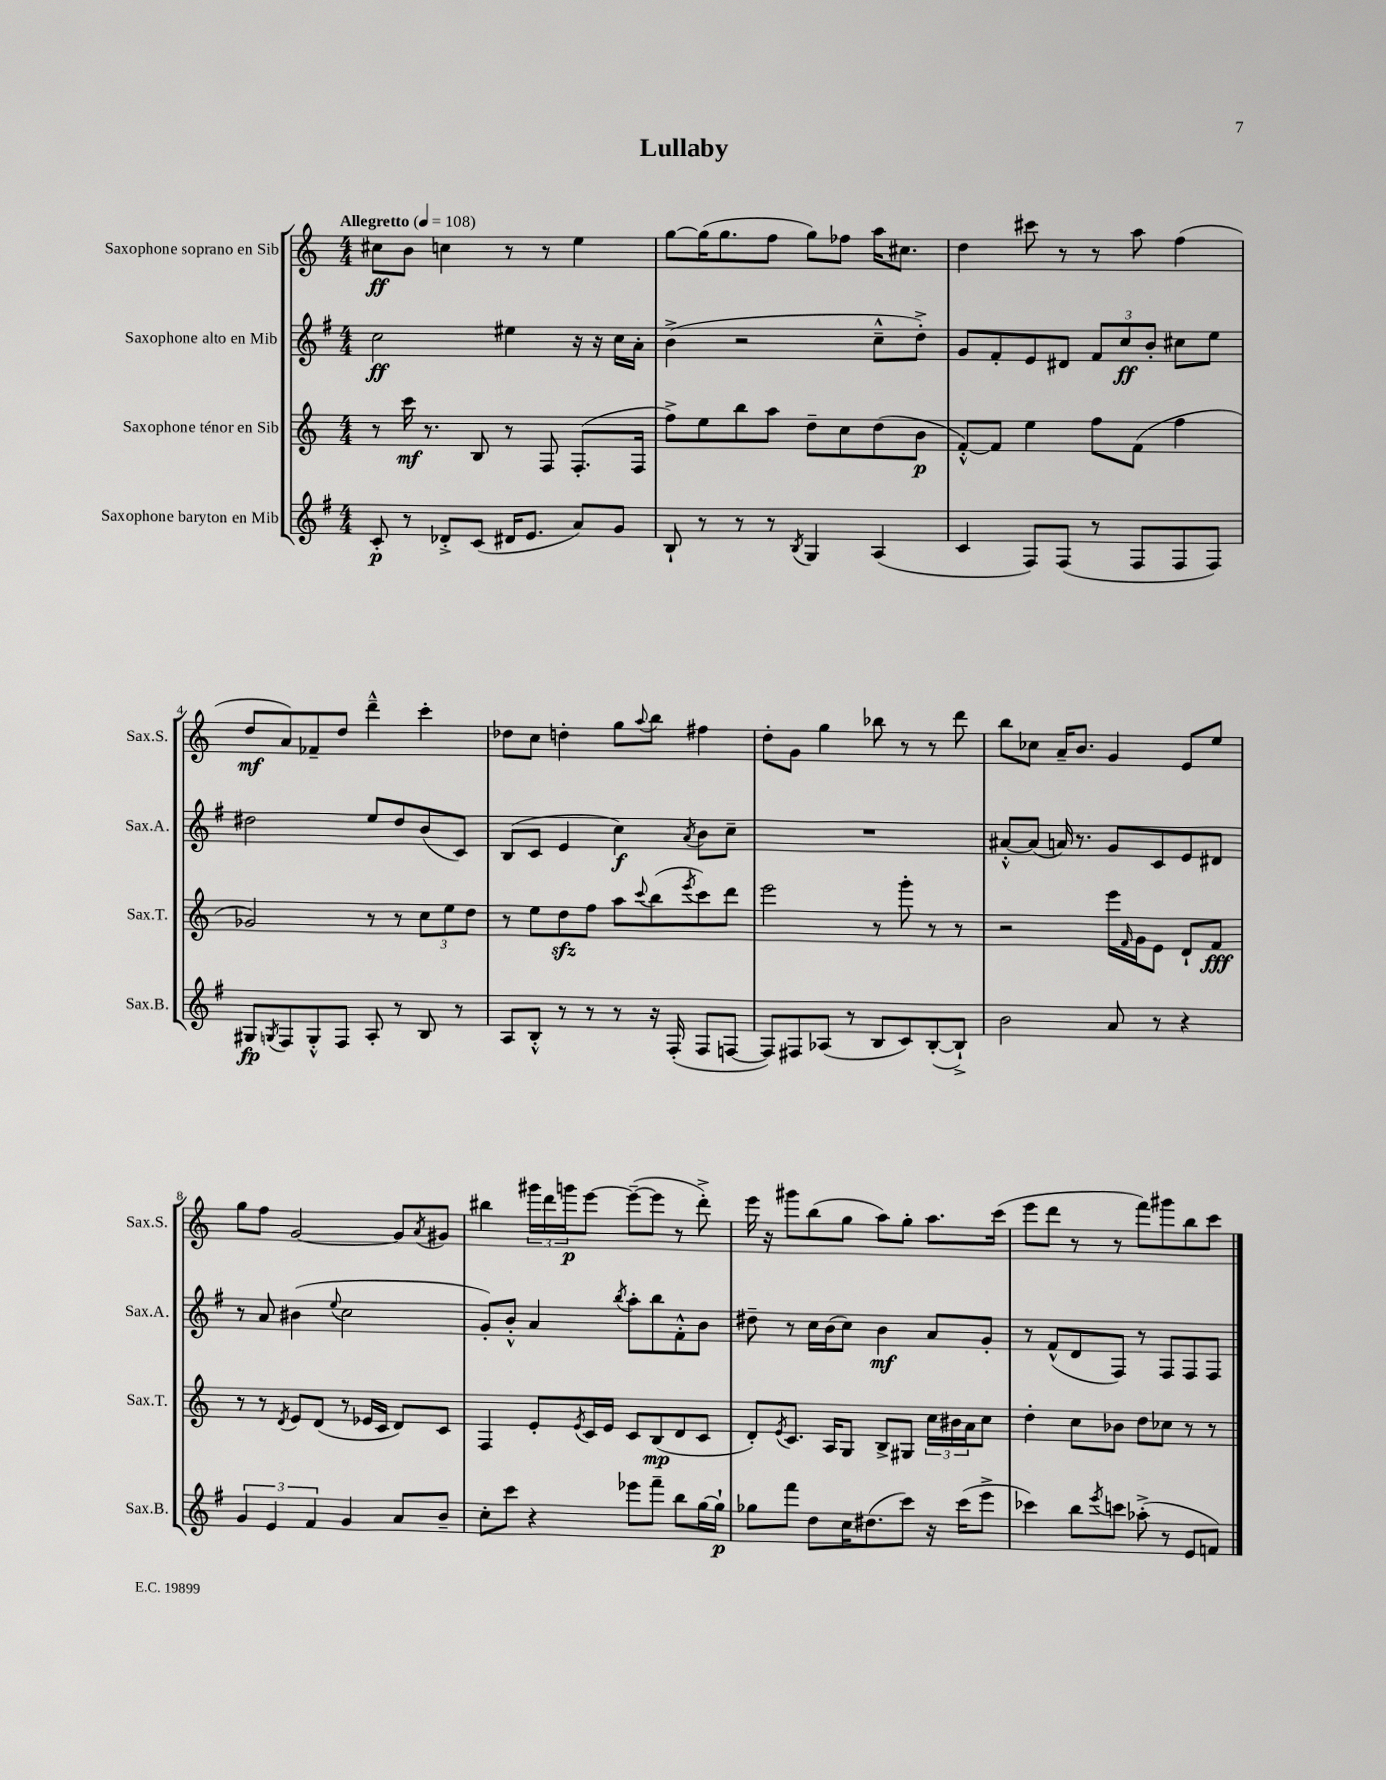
\header { title = "Lullaby" }
<<
\new StaffGroup <<
\new Staff = "s0" \with { instrumentName = "Saxophone soprano en Sib" shortInstrumentName = "Sax.S." } {
    \clef treble \key c \major \numericTimeSignature \time 4/4 \tempo "Allegretto" 4 = 108
    cis''8\ff b'8 c''4 r8 r8 e''4 |
    g''8~ g''16( g''8. f''8 g''8) fes''8 a''16 cis''8. |
    d''4 cis'''8 r8 r8 a''8 f''4( |
    d''8\mf a'8) fes'8-- d''8 d'''4---^ c'''4-. |
    des''8 c''8 d''4-. g''8 \appoggiatura { a''8 } b''8 fis''4 |
    d''8-. g'8 g''4 bes''8 r8 r8 d'''8 |
    b''8 ces''8 a'16-- b'8. g'4 e'8 e''8 |
    g''8 f''8 g'2~ g'8 \acciaccatura { a'8 } gis'8 |
    bis''4 \tuplet 3/2 { gis'''16 d'''16 g'''16\p } e'''8~ e'''8~--( e'''8 r8 d'''8-.->) |
    e'''16 r16 gis'''8 b''8( g''8 a''8) g''8-. a''8. c'''16( |
    e'''8 d'''8 r8 r8 f'''8) gis'''8 b''8 c'''8 \bar "|." |
}
\new Staff = "s1" \with { instrumentName = "Saxophone alto en Mib" shortInstrumentName = "Sax.A." } {
    \clef treble \key g \major \numericTimeSignature \time 4/4
    c''2\ff eis''4 r16 r16 c''16 a'16-. |
    b'4->( r2 c''8---^ d''8-.->) |
    g'8 fis'8-. e'8 dis'8 \tuplet 3/2 { fis'8 c''8\ff b'8-. } cis''8 e''8 |
    dis''2 e''8 dis''8 b'8( c'8) |
    b8( c'8 e'4 c''4\f) \acciaccatura { a'8 } b'8 c''8-- |
    R1 |
    ais'8~-.-^ ais'8( a'16) r8. g'8 c'8 e'8 dis'8 |
    r8 a'8 bis'4( \appoggiatura { e''8 } c''2 |
    g'8-.) b'8-.-^ a'4 \acciaccatura { b''8 } a''8-. b''8 fis'8-.-^ b'8 |
    dis''8-- r8 c''16 b'16( c''8) b'4\mf a'8 g'8-. |
    r8 fis'8-^( d'8 fis8) r8 fis8 fis8 fis8 \bar "|." |
}
\new Staff = "s2" \with { instrumentName = "Saxophone ténor en Sib" shortInstrumentName = "Sax.T." } {
    \clef treble \key c \major \numericTimeSignature \time 4/4
    r8 c'''16\mf r8. b8 r8 f8 f8.-.( f16 |
    f''8->) e''8 b''8 a''8 d''8-- c''8 d''8( b'8\p |
    f'8~-.-^) f'8 e''4 f''8 f'8( f''4 |
    ges'2) r8 r8 \tuplet 3/2 { c''8 e''8 d''8 } |
    r8 e''8 d''8\sfz f''8 a''8 \appoggiatura { c'''8 } b''8( \acciaccatura { e'''8 } c'''8) d'''8 |
    e'''2 r8 g'''8-. r8 r8 |
    r2 e'''16 \grace { f'16 } g'16 e'8 d'8-! f'8\fff |
    r8 r8 \acciaccatura { d'8 } e'8 d'8( r8 ees'16 c'16 d'8) c'8 |
    f4 e'8-. \acciaccatura { e'8 } c'16 e'16 c'8 b8\mp( d'8 c'8 |
    d'8-.) \acciaccatura { e'8 } c'8. a16 g8 b8-> gis8 \tuplet 3/2 { c''16 bis'16 a'16 } c''8 |
    d''4-. c''8 bes'8 d''8 ces''8 r8 r8 \bar "|." |
}
\new Staff = "s3" \with { instrumentName = "Saxophone baryton en Mib" shortInstrumentName = "Sax.B." } {
    \clef treble \key g \major \numericTimeSignature \time 4/4
    c'8-.\p r8 des'8-.-> c'8( dis'16 e'8. a'8) g'8 |
    b8-! r8 r8 r8 \acciaccatura { b8 } g4 a4( |
    c'4 fis8) fis8( r8 fis8 fis8 fis8) |
    gis8\fp \acciaccatura { g8 } fis8 g8-.-^ fis8 a8-. r8 b8 r8 |
    a8 b8-.-^ r8 r8 r8 r16 fis16-.( fis8 f8~ |
    f8) fis8 aes8( r8 b8 c'8) b8~-.( b8-!->) |
    b'2 a'8 r8 r4 |
    \tuplet 3/2 { g'4 e'4 fis'4 } g'4 a'8 b'8-- |
    c''8-. c'''8 r4 ees'''8 fis'''8-- b''8 g''16~ g''16-!\p |
    ges''8 fis'''8 d''8 c''16 dis''8.( c'''8) r16 c'''16( e'''8-> |
    ces'''4) b''8 \acciaccatura { e'''8 } c'''8 aes''8-.->( r8 e'8 f'8) \bar "|." |
}
>>
>>
